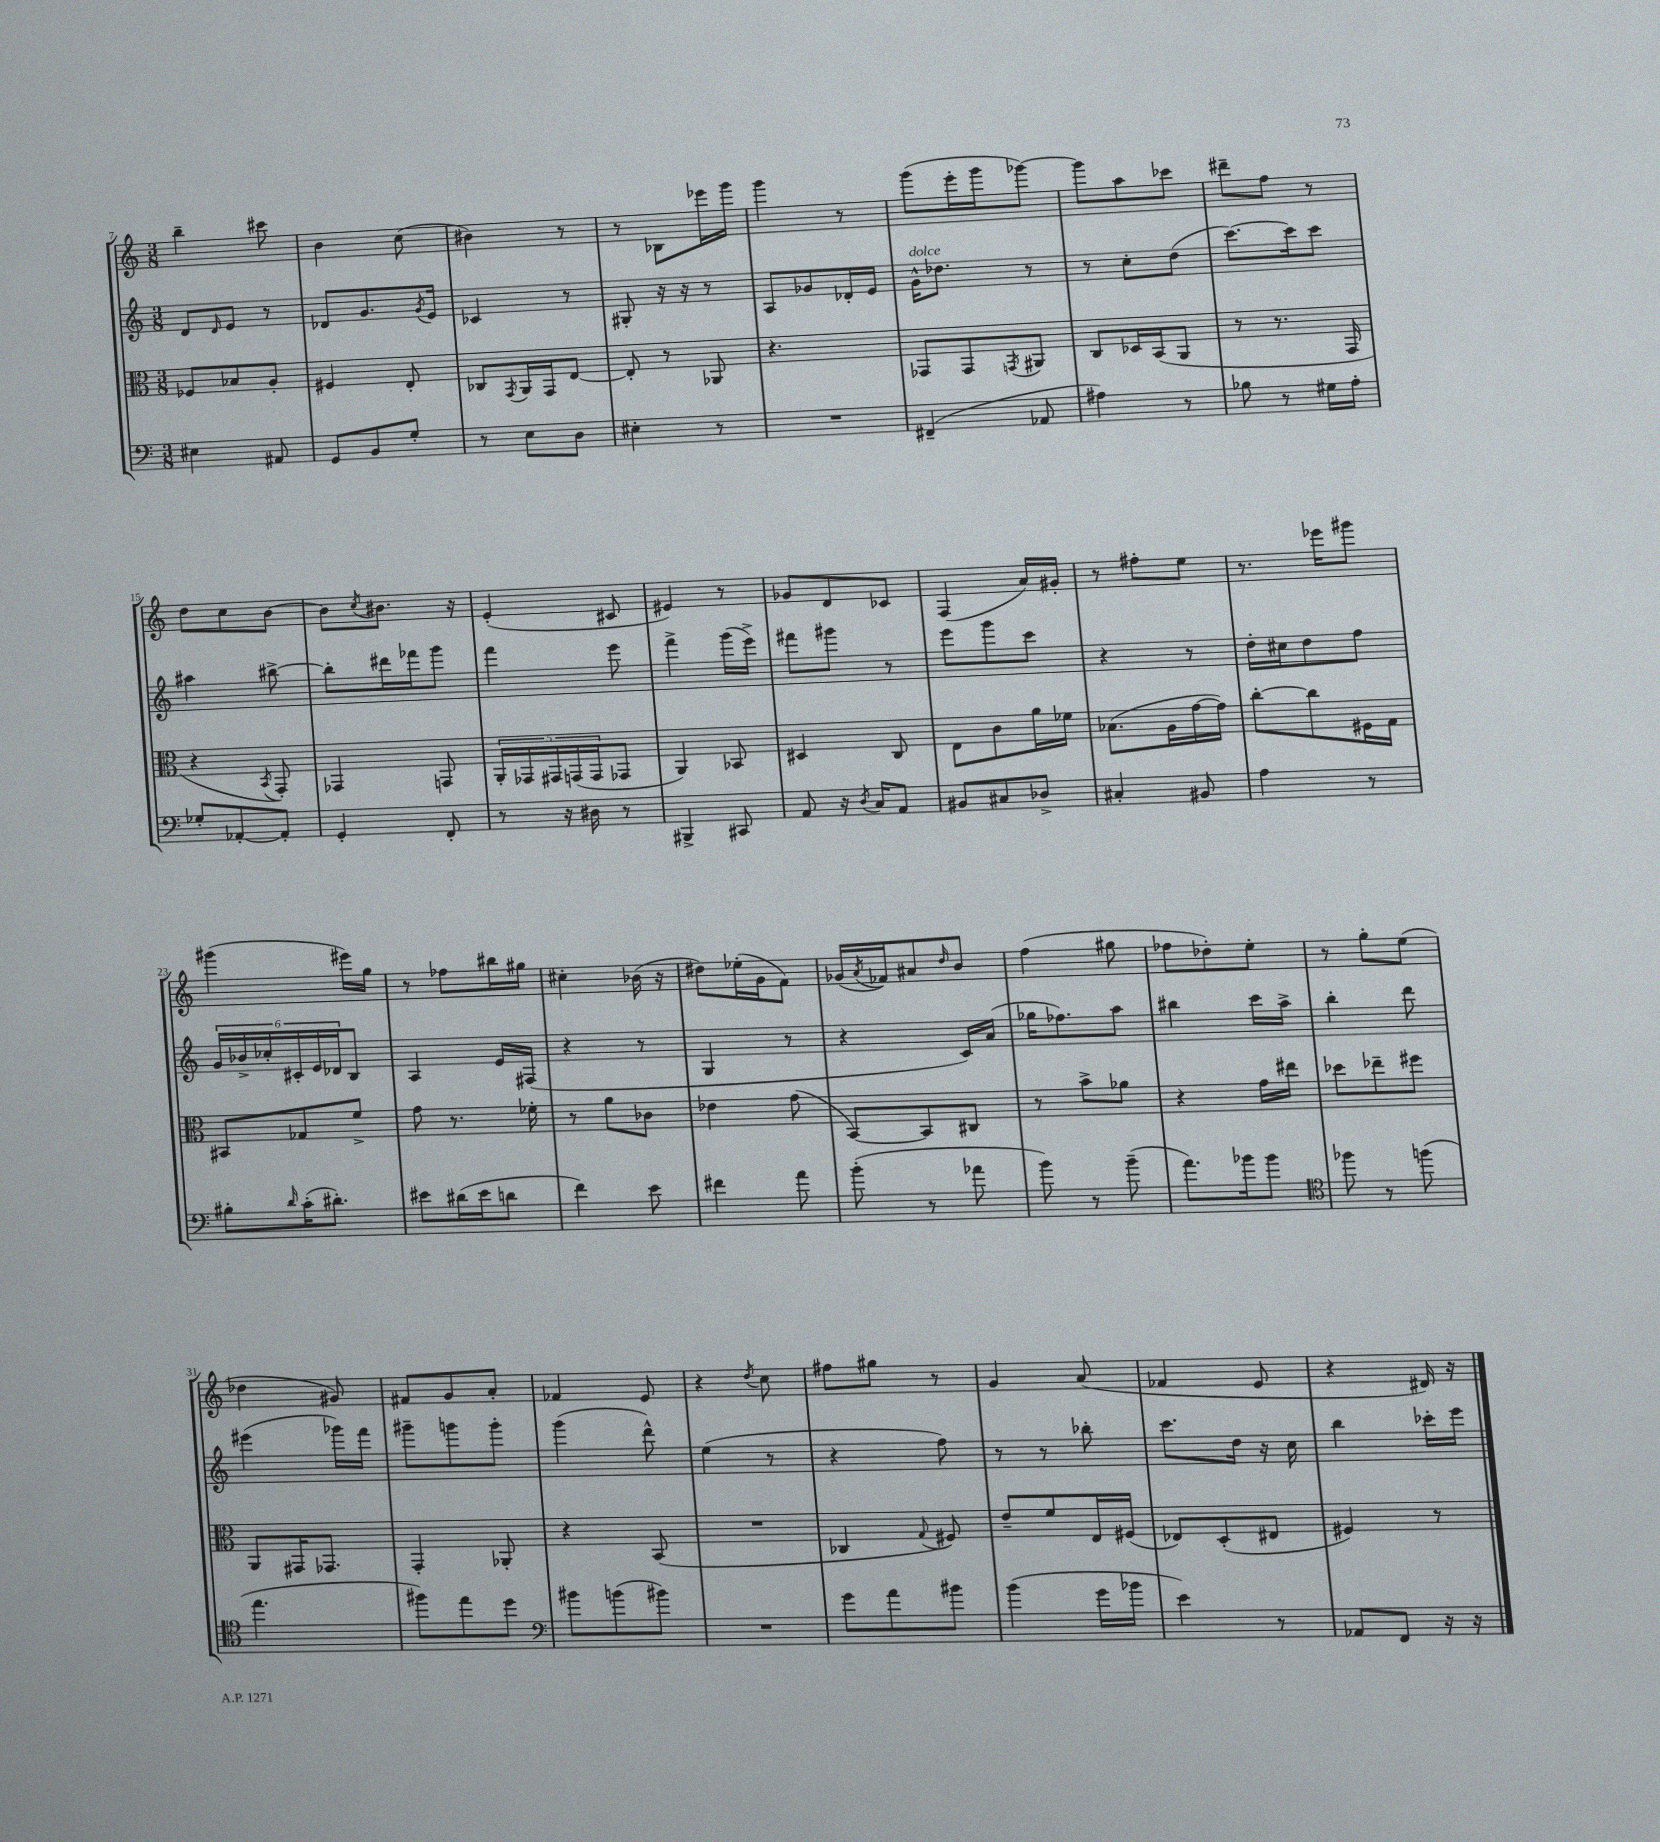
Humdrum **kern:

**kern	**kern	**kern	**kern
*staff4	*staff3	*staff2	*staff1
*clefF4	*clefC3	*clefG2	*clefG2
*k[]	*k[]	*k[]	*k[]
*M3/8	*M3/8	*M3/8	*M3/8
4E#\	8F-/L	8d/L	4bb~\
.	.	16qqd/	.
.	8B-/	8e/J	.
8AA#/	8A'/J	8r	8ccc#\
=	=	=	=
8GG/L	4F#/	8d-/L	4b\
8BB/	.	8.g/	.
8G'/J	8E'/	.	(8cc\
.	.	8qg/	.
.	.	16e/Jk	.
=	=	=	=
8r	8C-/L	4c-/	4b#\)
.	8qGG/	.	.
8E\L	16AA/L	.	.
.	16GG/J	.	.
8D\J	[8E/J	8r	8r
=	=	=	=
4E#'\	8E'/]	8G#'/	8r
.	8r	16r	8B-\L
.	.	16r	.
8r	8AA-/	8r	16eee-\L
.	.	.	16ggg\JJ
=	=	=	=
4.r	4.r	8A/L	4ggg\
.	.	8g-/	.
.	.	16d-'/L	8r
.	.	16e/JJ	.
=	=	=	=
(4FF#~/	8GG-/L	16g^^\LK	(8ggg\L
.	.	8.dd-\J	.
.	8GG-/	.	16eee'\L
.	.	.	16ggg\J
.	8qGG/	.	.
8AA-/	8AA#/J	8r	[8ggg-\J)
=	=	=	=
4A#\)	8C/L	8r	8ggg-\]L
.	16D-/L	8cc'\L	8aa\
.	(16BB/J	.	.
8r	8AA/J	(8dd\J	8ccc-\J
=	=	=	=
8B-\	8r	[8.ccc\L)	8ddd#~\L
8r	8.r	.	8ff\J
.	.	16ccc\]k	.
16G#\LL	.	8ccc\J	8r
16A'\JJ	16GG/	.	.
=	=	=	=
8G-'/L	4r	4aa#\	8dd\L
[8AA-'/	.	.	8cc\
.	8qBB/	.	.
8AA-'/]J	8GG'/)	[8bb#^\	[8b\J
=	=	=	=
4GG'/	4GG-/	8bb#'\]L	8b\]L
.	.	.	8qcc/
.	.	16ddd#\L	8.b#\J
.	.	16fff-\J	.
8FF'/	8GG/	8ggg\J	.
.	.	.	16r
=	=	=	=
8r	20AA'/LL	4fff\	(4e'/
.	20GG-/	.	.
.	20GG#/	.	.
16r	.	.	.
.	(20GG/	.	.
16D#\	.	.	.
.	20GG/J	.	.
8r	8GG-/J	8eee\	8c#/
=	=	=	=
4BBB#^/	4AA/)	4fff^\	4e#/)
8CC#/	8BB-/	(16ggg\LL	8r
.	.	16eee^\JJ)	.
=	=	=	=
8AA/	4D#/	8fff#\L	8g-/L
16r	.	8ggg#\J	8d/
8qD/	.	.	.
16C/LK	.	.	.
8AA/J	8C/	8r	8c-/J
=	=	=	=
8BB#/L	8E\L	8eee\L	(4F/
8C#/	8c\	8ggg\	.
8D-^/J	16a\L	8ccc\J	16a/LL)
.	16f-\JJ	.	16g#'/JJ
=	=	=	=
4C#'/	(8.B-\L	4r	8r
.	.	.	8ff#'\L
.	16A\L	.	.
8BB#/	[16g\	8r	8ee\J
.	16g\]JJ)	.	.
=	=	=	=
4A\	[8cc'\L	16dd'\LL	8.r
.	.	16cc#\J	.
.	8cc\]	8dd\	.
.	.	.	16eee-\LK
8r	16F#\L	8ff\J	8ggg#\J
.	16G\JJ	.	.
=	=	=	=
8B#'\L	8BB#/L	24g/LL	(4ggg#\
.	.	24b-^/	.
.	.	24cc-'/	.
16qqd/	.	.	.
(16c'\K	8G-/	24c#'/	.
.	.	24e/	.
8.d#'\J)	.	.	.
.	.	24d-/J	.
.	8f^/J	8B/J	16eee#\LL)
.	.	.	16gg\JJ
=	=	=	=
8e#\L	8g\	4A/	8r
(16d#\L	8.r	.	8ff-\L
16e#\J	.	.	.
8d\J	.	16e/LL	16bb#\L
.	16f-'\	(16F#/JJ	16gg#\JJ
=	=	=	=
4f\)	8r	4r	4cc#'\
.	8a\L	.	.
8e\	8c-\J	8r	(16b-\
.	.	.	16r
=	=	=	=
4f#\	4e-\	4G/	8dd#\L)
.	.	.	(16ee-'\L
.	.	.	16g\J
8a\	(8g\	8r	8f\J)
=	=	=	=
(8b'\	[8BB/L)	4r	(16g-/LL
.	.	.	8qa/
.	.	.	16f-/J)
8r	8BB/]	.	8a#/
.	.	.	16qqdd/
8a-\	8C#/J	16c/LL)	8b/J
.	.	(16a/JJ	.
=	=	=	=
8b\)	8r	16gg-\LK	(4ff\
.	.	8.ff-\)	.
8r	8b^\L	.	.
(8b~\	8a-\J	8aa\J	8gg#\
=	=	=	=
8.a\L)	4r	4bb#\	8ff-\L
.	.	.	8dd-'\)
16b-\k	.	.	.
8b-\J	16g\LL	16ccc\LL	8ee'\J
.	16ee#\JJ	16aa^\JJ	.
=	=	=	=
*clefC4	*	*	*
8ff-\	8dd-\L	4bb'\	8r
8r	8ee-~\	.	8gg'\L
(8ff\	8ff#\J	8ddd\	(8ee\J
=	=	=	=
4.ee\	8AA/L	(4eee#\	4dd-\
.	16GG#/K	.	.
.	8.GG-/J	.	.
.	.	16ggg-\LL)	8g#/)
.	.	16fff\JJ	.
=	=	=	=
8ff#\L)	4GG'/	8ggg#~\L	8f#/L
8ee\	.	8ggg\	8g/
8dd\J	8AA-'/	8ggg'\J	8a'/J
=	=	=	=
*clefF4	*	*	*
8b#\L	4r	(4ggg\	4f-/
(8b\	.	.	.
8b#\J)	(8BB/	8ddd^^\)	8e/
=	=	=	=
4.r	4.r	(4ee\	4r
.	.	.	8qdd/
.	.	8r	8cc\
=	=	=	=
8g\L	4C-/	4r	8ff#\L
8a\	.	.	8gg#\J
.	8qqG/	.	.
8b#\J	8F#/)	8ff\)	8r
=	=	=	=
(4b\	8e~/L	8r	4g/
.	8f/	8r	.
16g\LL	16E/L	8bb-'\	(8a/
16b-\JJ	(16F#/JJ	.	.
=	=	=	=
4e\)	8E-/L)	8.ccc\L	4f-/
.	(8D'/	.	.
.	.	16dd\Jk	.
8r	8E#/J	16r	8e/
.	.	16cc\	.
=	=	=	=
8AA-/L	4F#/)	4bb\	4r
8FF/J	.	.	.
16r	8r	16ccc-'\LL	16d#/)
16r	.	16eee\JJ	16r
==	==	==	==
*-	*-	*-	*-
